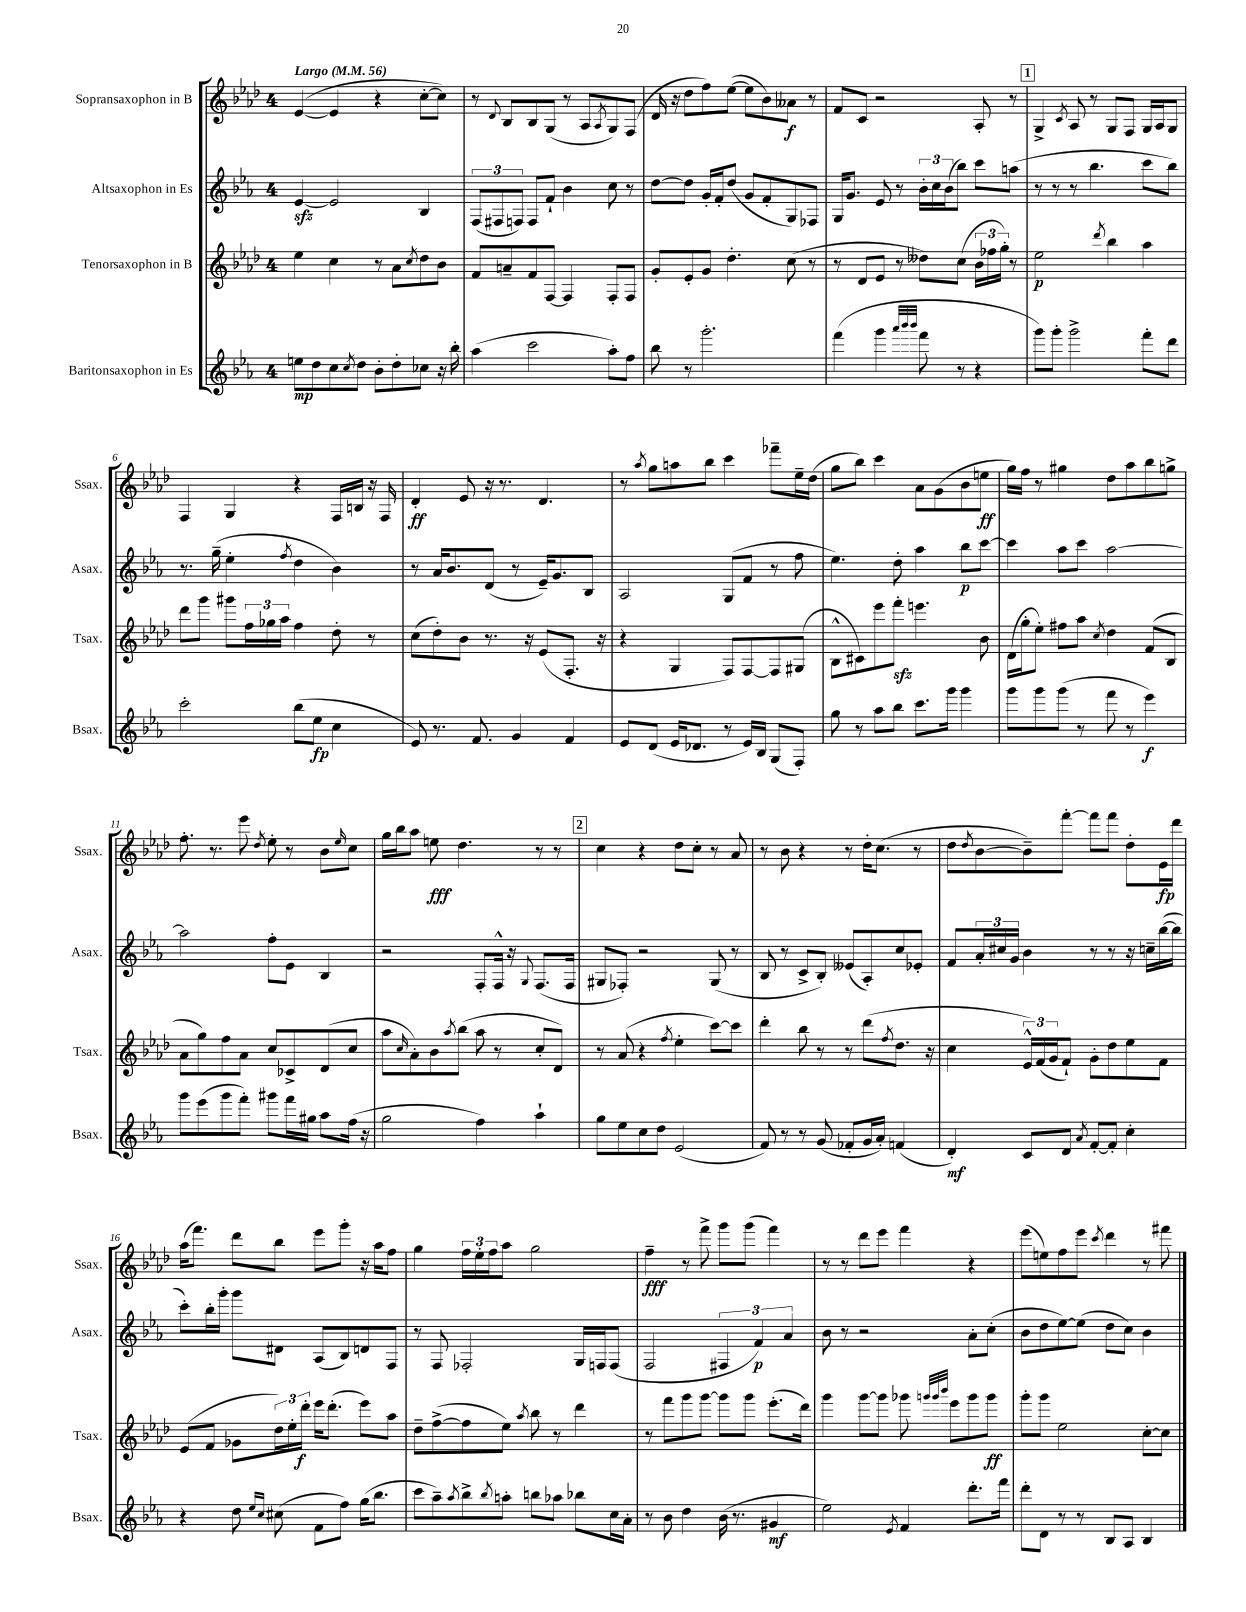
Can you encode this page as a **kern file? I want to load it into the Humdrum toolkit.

**kern	**kern	**kern	**kern
*staff4	*staff3	*staff2	*staff1
*clefG2	*clefG2	*clefG2	*clefG2
*k[b-e-a-]	*k[b-e-a-d-]	*k[b-e-a-]	*k[b-e-a-d-]
*M4/4	*M4/4	*M4/4	*M4/4
*MM56	*MM56	*MM56	*MM56
8ee	4ee-	[4e-	([4e-
8dd	.	.	.
8cc	4cc	2e-]	4e-]
8qcc	.	.	.
8dd	.	.	.
8b-'	8r	.	4r
8dd'	8a-	.	.
.	8qcc	.	.
8cc-	8dd-	4B-	[8cc'
16r	8b-	.	8cc])
16bb-'	.	.	.
=	=	=	=
(4aa-	8f	(12F	8r
.	.	12F#	.
.	.	.	8qqd-
.	8a~	.	8B-
.	.	12F)	.
2ccc	8f	8F	8B-
.	[8F	8f`	(8G
.	4F]	4b-	8r
.	.	.	8A-
.	.	.	8qA-
8aa-')	8F'	8cc	8G)
8ff	8F	8r	(8F
=	=	=	=
8bb-	8g'	[8dd	16d-
.	.	.	16r
8r	8e-'	8dd]	8dd-
2.ggg'	8g	16g'	8ff)
.	.	16f'	.
.	4.dd-'	(8dd	([8ee-
.	.	8g	8ee-]
.	.	8f'	8b-)
.	(8cc	8G)	8a--
.	8r	8F-	8r
=	=	=	=
(4fff	8r	16G	8f
.	.	8.g	.
.	8d-	.	8c
4ggg	8e-	8e-	2r
.	8r	8r	.
32qqaaa-	.	.	.
32qqbbb-	.	.	.
32qqbbb-	.	.	.
8fff	8dd--)	24b-'	.
.	.	24cc	.
.	.	(24b-	.
8r	(8cc	8bb-)	.
4r	24b-	8ccc	8A-'
.	24ff-	.	.
.	24gg')	.	.
.	8r	(8aa	8r
=	=	=	=
8ggg)	2ee-	8r	4G^
8ggg'	.	8r	.
.	.	.	8qc
2ggg^	.	8r	8A-
.	.	4.bb-	8r
.	8qddd-	.	.
.	4bb-	.	8G
.	.	.	8F
8fff'	4aa-	8ccc	16G
.	.	.	16A-
8ddd	.	8bb-)	8G
=	=	=	=
2ccc'	8ddd-	8.r	4F
.	8ggg	.	.
.	.	(16gg~	.
.	8ggg#	4ee-'	4G
.	24ff	.	.
.	24gg-	.	.
.	24aa-	.	.
.	.	8qff	.
(8bb-	4ff	4dd	4r
8ee-	.	.	.
4cc	8dd-'	4b-)	16F
.	.	.	16B
.	8r	.	16r
.	.	.	16F
=	=	=	=
8e-)	(8cc	8r	4d-'
8.r	8dd-')	16a-	.
.	.	8.b-	.
.	8b-	.	8e-
8.f	.	.	.
.	8.r	(8d	16r
.	.	.	8.r
4g	.	8r	.
.	16r	.	.
.	(8e-	16e-~)	4.d-
.	.	8.g	.
4f	8.F'	.	.
.	.	8B-	.
.	16r	.	.
=	=	=	=
8e-	4r	2A-	8r
.	.	.	8qaa-
(8d	.	.	8gg
16e-	4G	.	8aa
8.d-	.	.	.
.	.	.	8bb-
8r	8F)	(8G	4ccc
16e-)	[8F	8f	.
16B-	.	.	.
(8G	8F]	8r	8fff-~
8F')	(8G#	8ff	16ee-~
.	.	.	(16dd-
=	=	=	=
8gg	8B-^^	4.ee-)	8gg
8r	8c#)	.	8bb-)
8aa-	8eee-	.	4ccc
8bb-	8fff'	8dd'	.
8.ccc	4.eee	4aa-	8a-
.	.	.	(8g
16ggg	.	.	.
4ggg	.	8bb-	8b-
.	8b-	[8ccc	8ee
=	=	=	=
8ggg	(16d-	4ccc]	16gg)
.	16gg'	.	16ff
8ggg	8ee-')	.	8r
(8ggg	8ff#	8aa-	4gg#
8r	8aa-	8ccc	.
.	8qcc	.	.
8fff	4dd-	[2aa-	8dd-
8r	.	.	8aa-
4eee-)	(8f	.	8bb-
.	8B-	.	8gg^
=	=	=	=
8ggg	8a-	2aa-]	8.ff'
(8eee-	8gg)	.	.
.	.	.	8.r
8ggg	8ff	.	.
8fff')	8a-	.	8eee-
.	.	.	8qdd-
8ggg#	8cc	8ff'	8ee-'
16fff	8c-^	8e-	8r
16gg#	.	.	.
8aa-	(8d-	4B-	8b-
.	.	.	16qqee-
(16ff	8cc	.	8cc
16r	.	.	.
=	=	=	=
2gg	8aa-	2r	16gg
.	.	.	16bb-
.	16qqcc	.	.
.	8a-')	.	8aa-
.	8b-	.	8ee
.	8qaa-	.	.
.	(8bb-	.	4.dd-
4ff)	8aa-	8F'	.
.	8r	16F^^	.
.	.	16r	.
.	.	8qqG	.
4aa-`	8cc'	(8.F	8r
.	8d-)	.	8r
.	.	16F	.
=	=	=	=
8gg	8r	8G#	4cc
8ee-	(8a-	8F-')	.
8cc	4r	2r	4r
8dd	.	.	.
.	8qff	.	.
(2e-	4ee-'	.	8dd-
.	.	.	8cc'
.	[8ccc)	(8G#	8r
.	8ccc]	8r	8a-
=	=	=	=
8f)	4ddd-'	8B-	8r
8r	.	8r	8b-
8r	8bb-	8c^	4r
(8g	8r	8B-')	.
8f-'	8r	(8e--	8r
16g	(8ddd-	8A-')	16dd-'
16a-')	.	.	(8.cc
.	8qff	.	.
(4f	8.dd-	8cc	.
.	.	8e-'	8r
.	16r	.	.
=	=	=	=
4d')	4cc	8f	8dd-
.	.	.	8qdd-
.	.	24a-'	[8b-
.	.	24cc#	.
.	.	24g	.
8c	24e-^^)	4b-	8b-~])
.	(24f	.	.
.	24g	.	.
8d	8f`)	.	[8fff'
8qa-	.	.	.
[8f'	8g'	8r	8fff]
8f']	8dd-	8r	8fff
4cc'	8ee-	16r	8dd-'
.	.	16cc~	.
.	8f	([16bb-	16e-
.	.	16bb-]	16ddd-
=	=	=	=
4r	(8e-	8ccc')	(16aa-
.	.	.	8.fff)
.	8f	16bb-'	.
.	.	16ggg'	.
8dd	8g-	8ggg	8ddd-
16qqee-	.	.	.
16qqcc	.	.	.
(8cc#	24dd-)	8d#	8bb-
.	24ee-'	.	.
.	24ddd-'	.	.
8f	16eee-	(8A-	8eee-
.	(8.ddd-'	.	.
8ff)	.	8B-)	8ggg'
(16gg	8eee-)	8d	16r
8.bb-	.	.	16aa-
.	8aa-	8F	8ff
=	=	=	=
8ccc	8dd-~	8r	4gg
8aa-~)	([8ff^	8F	.
8qaa-	.	.	.
8bb-^	8ff]	2F-'	24ff
.	.	.	24ee-'
.	.	.	24ff
8qbb-	.	.	.
8aa'	8ee-)	.	8aa-
.	8qaa-	.	.
8bb	8bb-	.	2gg
8aa-	8r	.	.
8bb-	4ddd-	16G	.
.	.	16F	.
16cc	.	(8F	.
16a-'	.	.	.
=	=	=	=
8r	8r	2F	4ff~
8b-	8fff	.	.
4dd	8ggg	.	8r
.	[8ggg	.	8fff^
(16b-	8ggg]	6F#	8ggg
8.r	.	.	.
.	8ggg	.	(8ggg
.	.	6f)	.
4g#	(8.eee-'	.	4fff)
.	.	6a-	.
.	16ddd-)	.	.
=	=	=	=
2ee-)	4ggg	8b-	8r
.	.	8r	8r
.	[8ggg	2r	8ddd-
.	8ggg]	.	8eee-
8qe-	.	.	.
4f	8ggg-	.	4fff
.	32qqggg	.	.
.	32qqggg	.	.
.	32qqbbb-	.	.
.	8eee-	.	.
8.ddd'	8ggg	8a-'	4r
.	8ggg	(8cc'	.
16fff	.	.	.
=	=	=	=
8ddd'	8ggg'	8b-	(8eee-
8d	8ggg	8dd	8ee)
8r	2ee-	[8ee-)	8ff
8r	.	(8ee-]	8eee-
.	.	.	8qccc
8B-	.	8dd	4ddd-
8A-	.	8cc)	.
4B-	[8cc'	4b-	8r
.	8cc]	.	8fff#
==	==	==	==
*-	*-	*-	*-
